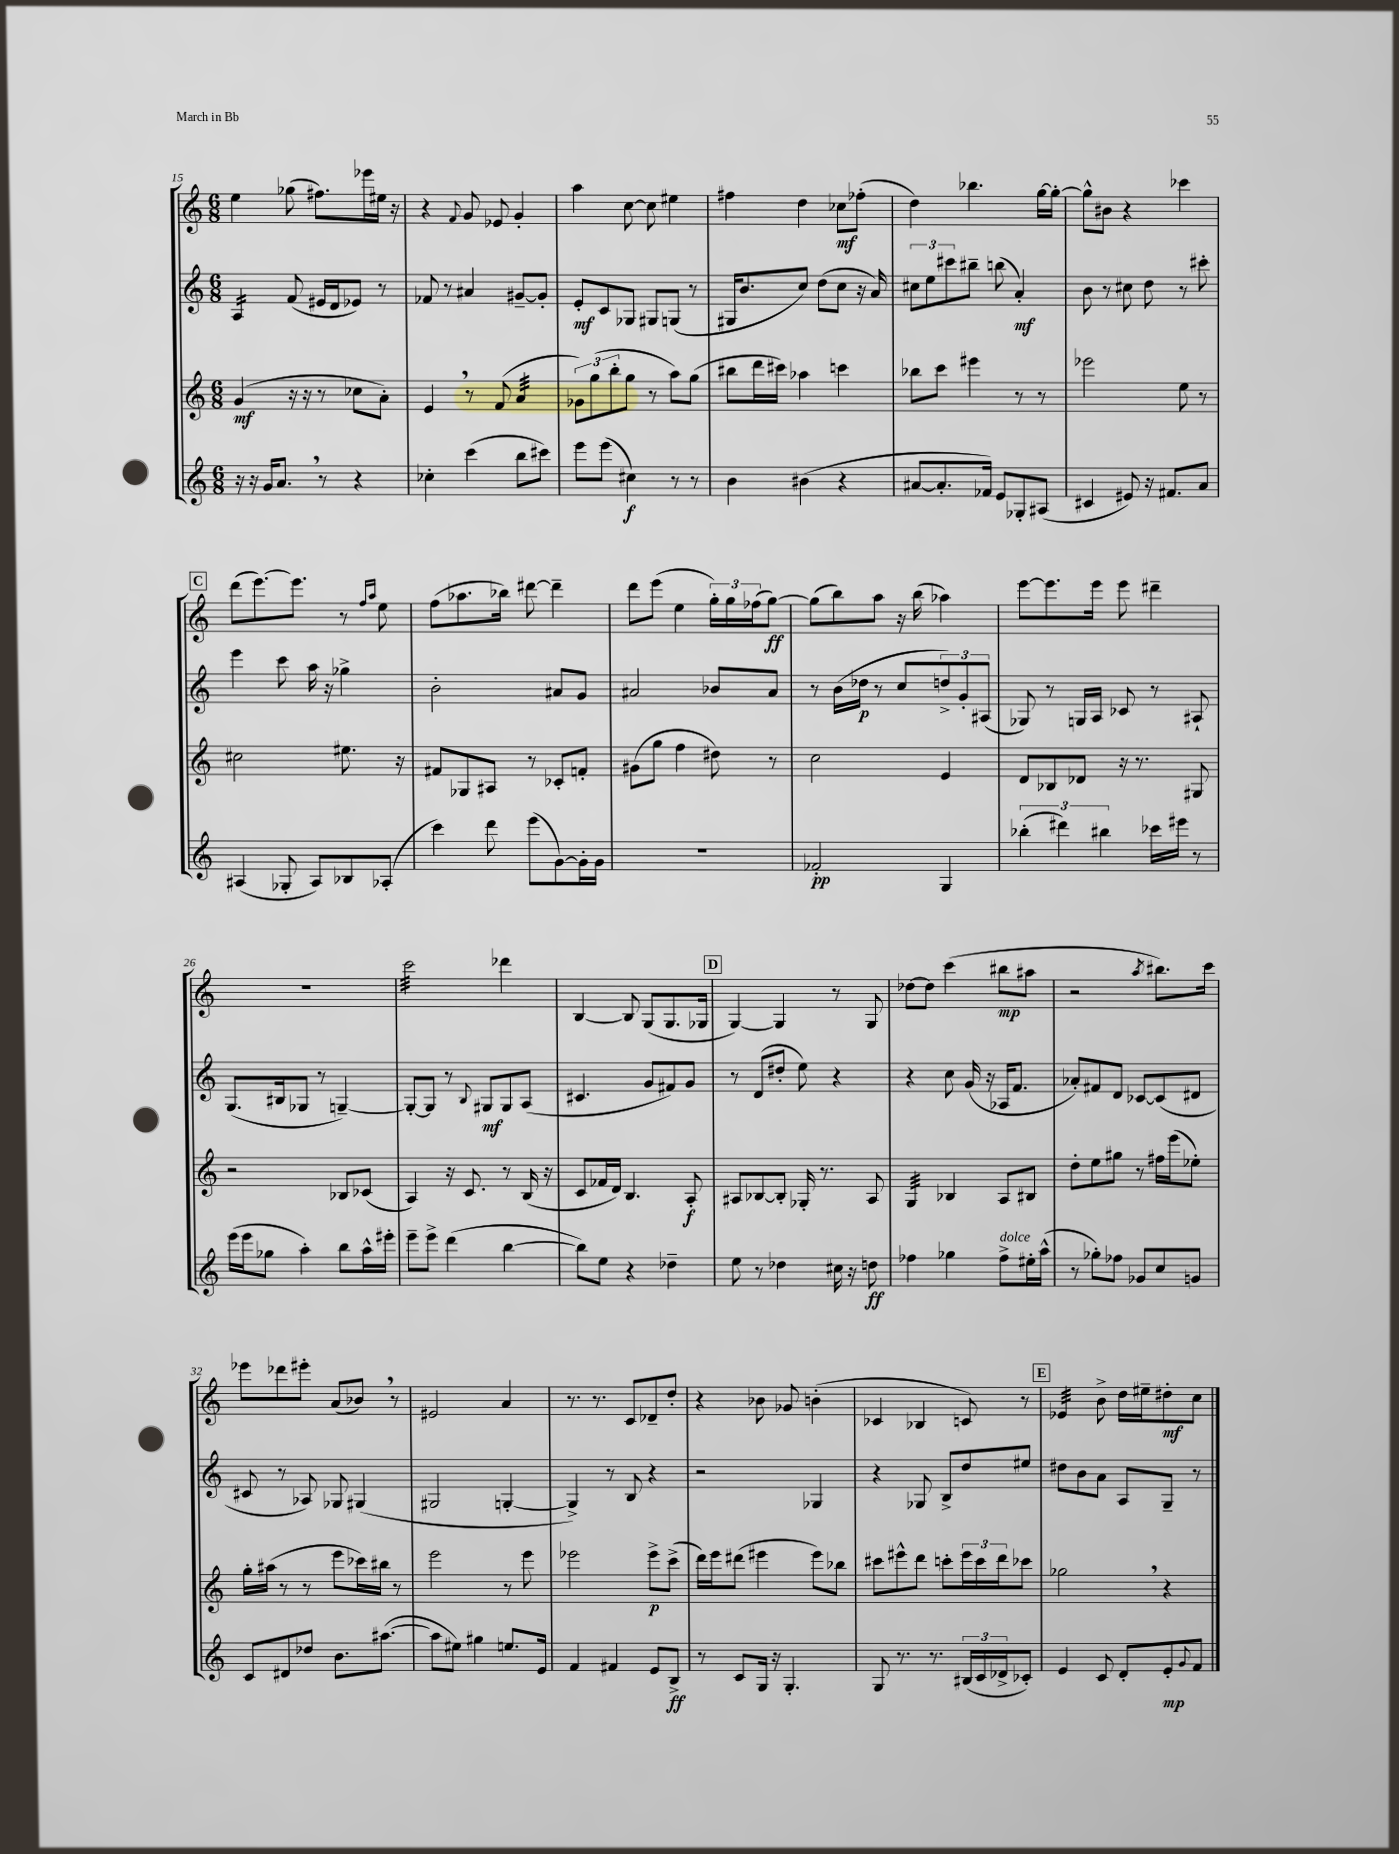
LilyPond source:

<<
\new StaffGroup <<
\new Staff = "s0" {
    \clef treble \key c \major \numericTimeSignature \time 6/8
    e''4 ges''8( fis''8.) ees'''16 eis''16 r16 |
    r4 \appoggiatura { f'8 } g'8 ees'8 g'4-. |
    a''4 c''8~ c''8 eis''4 |
    fis''4 d''4 ces''8\mf fes''8-.( |
    d''4) bes''4. g''16~ g''16~-. |
    g''8-^ bis'8 r4 ces'''4 |
    \mark \markup { \box "C" } d'''8( e'''8.~) e'''8. r8 \grace { f''16 a''16 } e''8 |
    f''8( aes''8. bes''16) dis'''8~ dis'''4-- |
    d'''8 e'''8( e''4 \tuplet 3/2 { g''16-.) g''16 fes''16( } g''8~\ff) |
    g''8( b''8) a''8 r16 b''16( aes''4) |
    e'''8~ e'''8. e'''16 e'''8 dis'''4-- |
    R2. |
    c'''2:32 des'''4 |
    b4~ b8 g8( g8. ges16 |
    \mark \markup { \box "D" } g4~) g4 r8 g8 |
    des''8~ des''8 c'''4( bis''8\mp ais''8 |
    r2 \acciaccatura { a''8 } bis''8.) c'''16 |
    ees'''8 des'''8 eis'''8-. a'8( bes'8) \breathe r8 |
    eis'2 a'4 |
    r8. r8. c'8 des'8-- d''8-. |
    r4 bes'8 ges'8 b'4-.( |
    ces'4 bes4 c'8) r8 |
    \mark \markup { \box "E" } ees'4:32 b'8-> d''16 eis''16-- dis''8-.\mf c''8 \bar "|." |
}
\new Staff = "s1" {
    \clef treble \key c \major \numericTimeSignature \time 6/8
    a4:16 f'8( eis'16 d'16 ees'8) r8 |
    fes'8 r8 ais'4 gis'8~-- gis'8-. |
    e'8-.\mf c'8 ges8 gis8 g8( r8 |
    gis16 b'8. c''8) d''8( c''8 r16 a'16) |
    \tuplet 3/2 { cis''8 e''8 cis'''8 } bis''8-- b''8( a'4-.\mf) |
    b'8 r8 cis''8 d''8 r8 cis'''8-. |
    \mark \markup { \box "C" } e'''4 c'''8 a''16 r16 ges''4-> |
    b'2-. ais'8 g'8 |
    ais'2 bes'8 ais'8 |
    r8 b'16( des''16\p r8 c''8 \tuplet 3/2 { d''8->) g'8-. ais8( } |
    ges8) r8 g16 a16 ces'8 r8 ais8-! |
    g8.( bis16 ges8 r8 g4~--) |
    g8~-. g8 r8 \appoggiatura { b8 } gis8\mf gis8 a8( |
    cis'4. g'8 fis'8) g'8 |
    \mark \markup { \box "D" } r8 d'8( dis''8-. e''8) r4 |
    r4 c''8 g'16( r16 aes16 f'8. |
    aes'8-.) fis'8 d'8 ces'8~ ces'8( dis'8 |
    cis'8 r8 aes8) ges8 gis4( |
    gis2 g4~-. |
    g4->) r8 b8 r4 |
    r2 ges4 |
    r4 ges8 b8-> d''8 eis''8 |
    \mark \markup { \box "E" } dis''8 b'8 a'8 a8 g8-- r8 \bar "|." |
}
\new Staff = "s2" {
    \clef treble \key c \major \numericTimeSignature \time 6/8
    g'4\mf( r16 r16 r8 ces''8 a'8-.) |
    e'4 \breathe r8 f'8( a'4:32 |
    \tuplet 3/2 { ges'8) g''8( b''8-. } g''8 r8 a''8) g''8( |
    bis''8 d'''16 cis'''16) aes''4 c'''4 |
    bes''8 c'''8 eis'''4 r8 r8 |
    ees'''2 e''8 r8 |
    \mark \markup { \box "C" } cis''2 eis''8. r16 |
    fis'8 ges8 ais8 r8 ces'8-. f'8-. |
    gis'8( g''8 f''4 dis''8) r8 |
    c''2 e'4 |
    d'8 bes8 des'8 r16 r8. gis8 |
    r2 bes8 ces'8( |
    a4) r16 c'8. r8 b16( r16 |
    c'8 fes'16 d'16) b4. a8-.\f |
    \mark \markup { \box "D" } ais8 bes8~ bes8-. ges16-. r8. ais8 |
    g4:32 bes4 a8 bis8 |
    d''8-. e''8 gis''8 r8 fis''16 e'''16( ees''8-.) |
    g''16-. ais''16( r8 r8 e'''8 ces'''16) bis''16 r8 |
    e'''2 r8 e'''8 |
    ees'''2 ees'''8->\p c'''8->( |
    d'''16) e'''16 dis'''8( eis'''4 eis'''8) bes''8 |
    cis'''8 eis'''8-^ d'''8 c'''8-. \tuplet 3/2 { eis'''16 c'''16 d'''16 } ces'''8 |
    \mark \markup { \box "E" } ges''2 \breathe r4 \bar "|." |
}
\new Staff = "s3" {
    \clef treble \key c \major \numericTimeSignature \time 6/8
    r16 r16 g'16 a'8. \breathe r8 r4 |
    ces''4-. c'''4( b''8 cis'''8) |
    e'''8 e'''8( cis''4\f) r8 r8 |
    b'4 bis'4( r4 |
    ais'8~ ais'8.-. fes'16) e'8 ges8-. ais8( |
    cis'4 eis'8) r16 fis'8. a'8 |
    \mark \markup { \box "C" } ais4( ges8-. ais8) bes8 aes8-.( |
    c'''4) d'''8 e'''8( g'8~) g'16-. g'16 |
    R2. |
    fes'2-.\pp g4 |
    \tuplet 3/2 { bes''4-.( dis'''4) bis''4 } ces'''16 eis'''16 r8 |
    e'''16( e'''16 ges''8 a''4-.) b''8 a''16-^ eis'''16-. |
    e'''8-- e'''8-> d'''4( b''4~ |
    b''8) e''8 r4 des''4-- |
    \mark \markup { \box "D" } e''8 r8 des''4 cis''16 r16 d''8\ff |
    fes''4 ges''4 fes''8->^\markup { \italic "dolce" } eis''16-. a''16-^( |
    r8 ges''8-.) fes''8 ges'8 c''8 g'8 |
    c'8 dis'8 des''8 b'8. ais''8.~( |
    ais''8 eis''8) gis''4 e''8. e'16 |
    f'4 fis'4 e'8 b8->\ff |
    r8 c'8 g16 r16 g4.-. |
    g8 r8. r8. \tuplet 3/2 { bis16( c'16 des'16-> } ces'8-.) |
    \mark \markup { \box "E" } e'4 c'8 d'8-. e'8-.\mp \appoggiatura { g'8 } f'8 \bar "|." |
}
>>
>>
\layout { \context { \Score currentBarNumber = #15 } }
